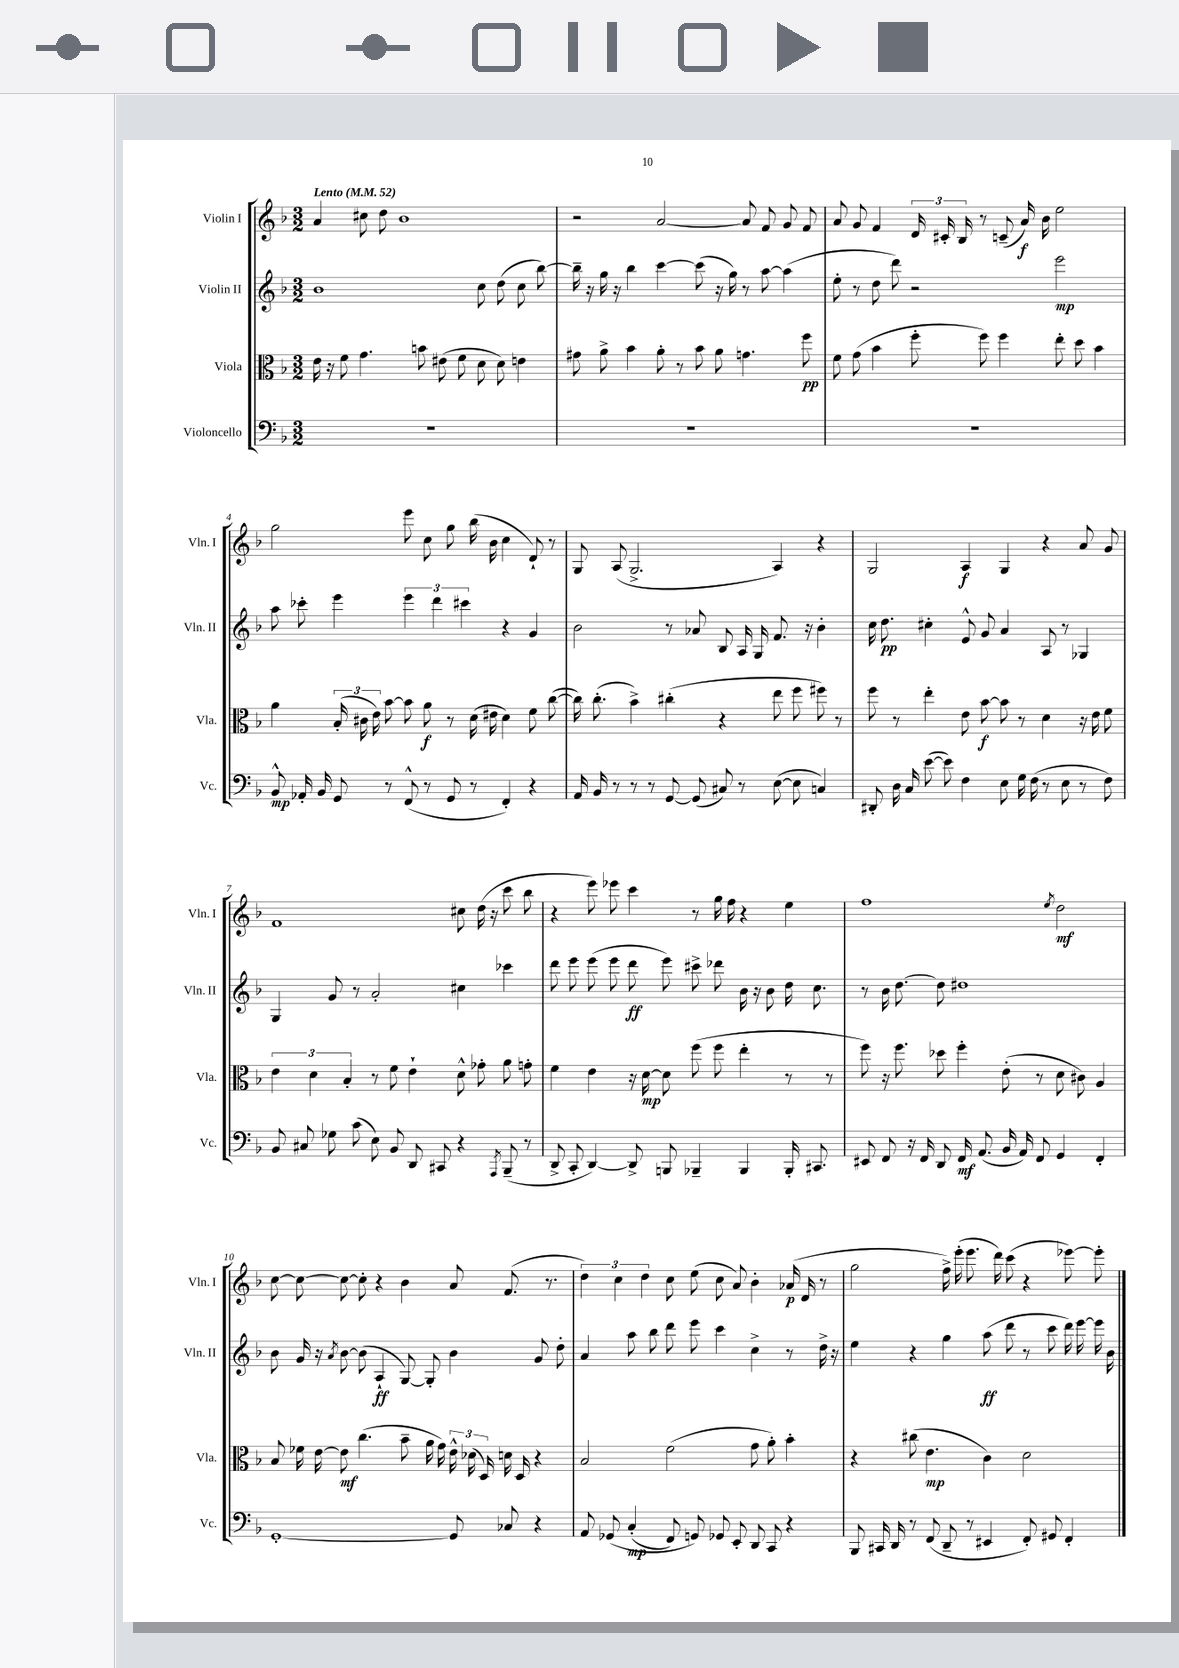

**kern	**kern	**kern	**kern
*staff4	*staff3	*staff2	*staff1
*clefF4	*clefC3	*clefG2	*clefG2
*k[b-]	*k[b-]	*k[b-]	*k[b-]
*M3/2	*M3/2	*M3/2	*M3/2
*MM52	*MM52	*MM52	*MM52
1.r	16e	1b-	4a
.	16r	.	.
.	8f	.	.
.	4.g	.	8cc#
.	.	.	8dd
.	.	.	1b-
.	8b	.	.
.	(8e#	.	.
.	8f	.	.
.	8d	8cc	.
.	8d)	(8dd	.
.	4e	8cc	.
.	.	[8bb-)	.
=	=	=	=
1.r	8g#	16bb-~]	2r
.	.	16r	.
.	8a^	16gg	.
.	.	16r	.
.	4b-	4bb-	.
.	8a'	[4ccc	[2a
.	8r	.	.
.	8b-	(8ccc]	.
.	8a	16r	.
.	.	16gg)	.
.	4.g	8r	8a]
.	.	[8aa	8f
.	.	(4aa]	8g
.	8ff	.	8f
=	=	=	=
1.r	8f	8ee'	8a
.	(8g	8r	8g
.	4b-	8dd	4f
.	.	8ddd)	.
.	8ff'	2r	24d
.	.	.	24c#'
.	.	.	24B-
.	8ff)	.	8r
.	4ff	.	(8c~
.	.	.	16a)
.	.	.	16b-
.	8ee'	2eee	2ee
.	8dd	.	.
.	4b-	.	.
=	=	=	=
8BB-^^	4a	8aa	2gg
16AA-'	.	8ccc-'	.
16BB-	.	.	.
8GG	(24B-'	4eee	.
.	24c#	.	.
.	24e)	.	.
8r	[8b-	.	.
(8FF^^	8b-]	6eee	8eee
8r	8a	.	8cc
.	.	6ddd	.
8GG	8r	.	8gg
.	.	6ccc#	.
8r	(16d	.	(16bb-
.	16e#	.	16b-
4FF')	4d)	4r	4cc
4r	8f	4g	8d`)
.	([8cc	.	8r
=	=	=	=
16AA	16cc])	2b-	8G
16BB-	(8.cc'	.	.
8r	.	.	(8A
8r	4b-^)	.	2.G^
8r	.	.	.
[8GG	(4cc#'	8r	.
(8GG]	.	8a-	.
8C#)	4r	8B-	.
8r	.	16A	.
.	.	16G	.
([8E	8ee	8.f	4A)
8E]	8ff	.	.
.	.	16r	.
4C)	8ff#)	4b-'	4r
.	8r	.	.
=	=	=	=
8DD#'	8ff	16cc	2G
.	.	8.dd	.
16D	8r	.	.
16C	.	.	.
([8e	4ee'	4cc#'	.
8e])	.	.	.
4F	8e	8e^^	4A
.	[8b-	8g	.
8E	8b-]	4a	4G
16G	8r	.	.
(16F	.	.	.
8r	4d	8A	4r
8E	.	8r	.
8r	16r	4G-	8a
.	16e	.	.
8F)	8f	.	8g
=	=	=	=
8BB-	6e	4G	1f
8C#	.	.	.
.	6d	.	.
8G-	.	8g	.
.	6B-'	.	.
(8c	.	8r	.
8E)	8r	2a'	.
8BB-	8f	.	.
8DD	4e`	.	.
8CC#	.	.	.
4r	8d^^	4cc#	8cc#
.	8g-'	.	(16dd
.	.	.	16r
8qAAA	.	.	.
(8BBB-~	8a	4ccc-	8ccc
8r	8g'	.	8bb-
=	=	=	=
8DD^	4f	8ddd	4r
8CC'	.	8eee	.
[4DD)	4e	(8eee	8eee)
.	.	8eee	8eee-
8DD^]	16r	8ddd	4ccc
.	[16d	.	.
8BBB	8d]	8eee)	.
4BBB-~	(8ff	8ccc#^	8r
.	8ff	8ddd-	16gg
.	.	.	16ff
4BBB-	4ee'	16b-	4r
.	.	16r	.
.	.	8b-	.
16BBB-'	8r	16dd	4ee
8.CC#	.	8.cc	.
.	8r	.	.
=	=	=	=
8EE#	8ff)	8r	1ff
8FF	16r	16b-	.
.	8.ff	[8.dd	.
16r	.	.	.
16FF	.	.	.
8DD	8dd-	8dd]	.
16FF	4ff'	1dd#	.
(8.AA	.	.	.
16BB-	(8e'	.	.
16AA)	.	.	.
8FF	8r	.	.
.	.	.	8qee
4GG	8d	.	2dd
.	8c#)	.	.
4FF'	4A	.	.
=	=	=	=
[1GG'	8B-	8b-	[8cc
.	16f-	16g	8cc_
.	[16e	16r	.
.	.	8qa	.
.	8e]	[8b-	8cc_
.	(4.cc	(8b-]	8cc']
.	.	4A`	4r
.	8b-~	[8G)	4b-
.	16a	8G']	.
.	16g)	.	.
8GG]	24e^^	4b-	8a
.	(24d-	.	.
.	24D)	.	.
8C-	16d	.	(8.f
.	16D	.	.
4r	4r	8g	.
.	.	.	8.r
.	.	8dd'	.
=	=	=	=
8AA	2B-	4a	6dd)
&(8GG-	.	.	.
.	.	.	6cc
(4C'	.	8aa	.
.	.	.	6dd
.	.	8bb-	.
8FF)	(2f	8ddd	8cc
8GG&)	.	8eee	(8ee
8GG-	.	4ccc	8cc
8EE'	.	.	8a)
8DD	8g	4cc^	4b-'
8CC	8a')	.	.
4r	4b-'	8r	(16a-
.	.	.	16d
.	.	16dd^	8r
.	.	16r	.
=	=	=	=
8BBB-	4r	4ee	2gg
16CC#	.	.	.
16DD	.	.	.
8r	(8cc#	4r	.
(8FF	4.e	.	.
8DD~	.	4gg	16ff^)
.	.	.	(16eee'
8r	.	.	8.eee
4EE#	4c)	(8aa	.
.	.	.	16ddd)
.	.	8ddd	(8ccc
8FF')	2d	8r	4r
8GG#	.	8ccc	.
4FF'	.	16ddd)	[8eee-)
.	.	[16eee	.
.	.	16eee]	8eee-']
.	.	16b-	.
==	==	==	==
*-	*-	*-	*-
